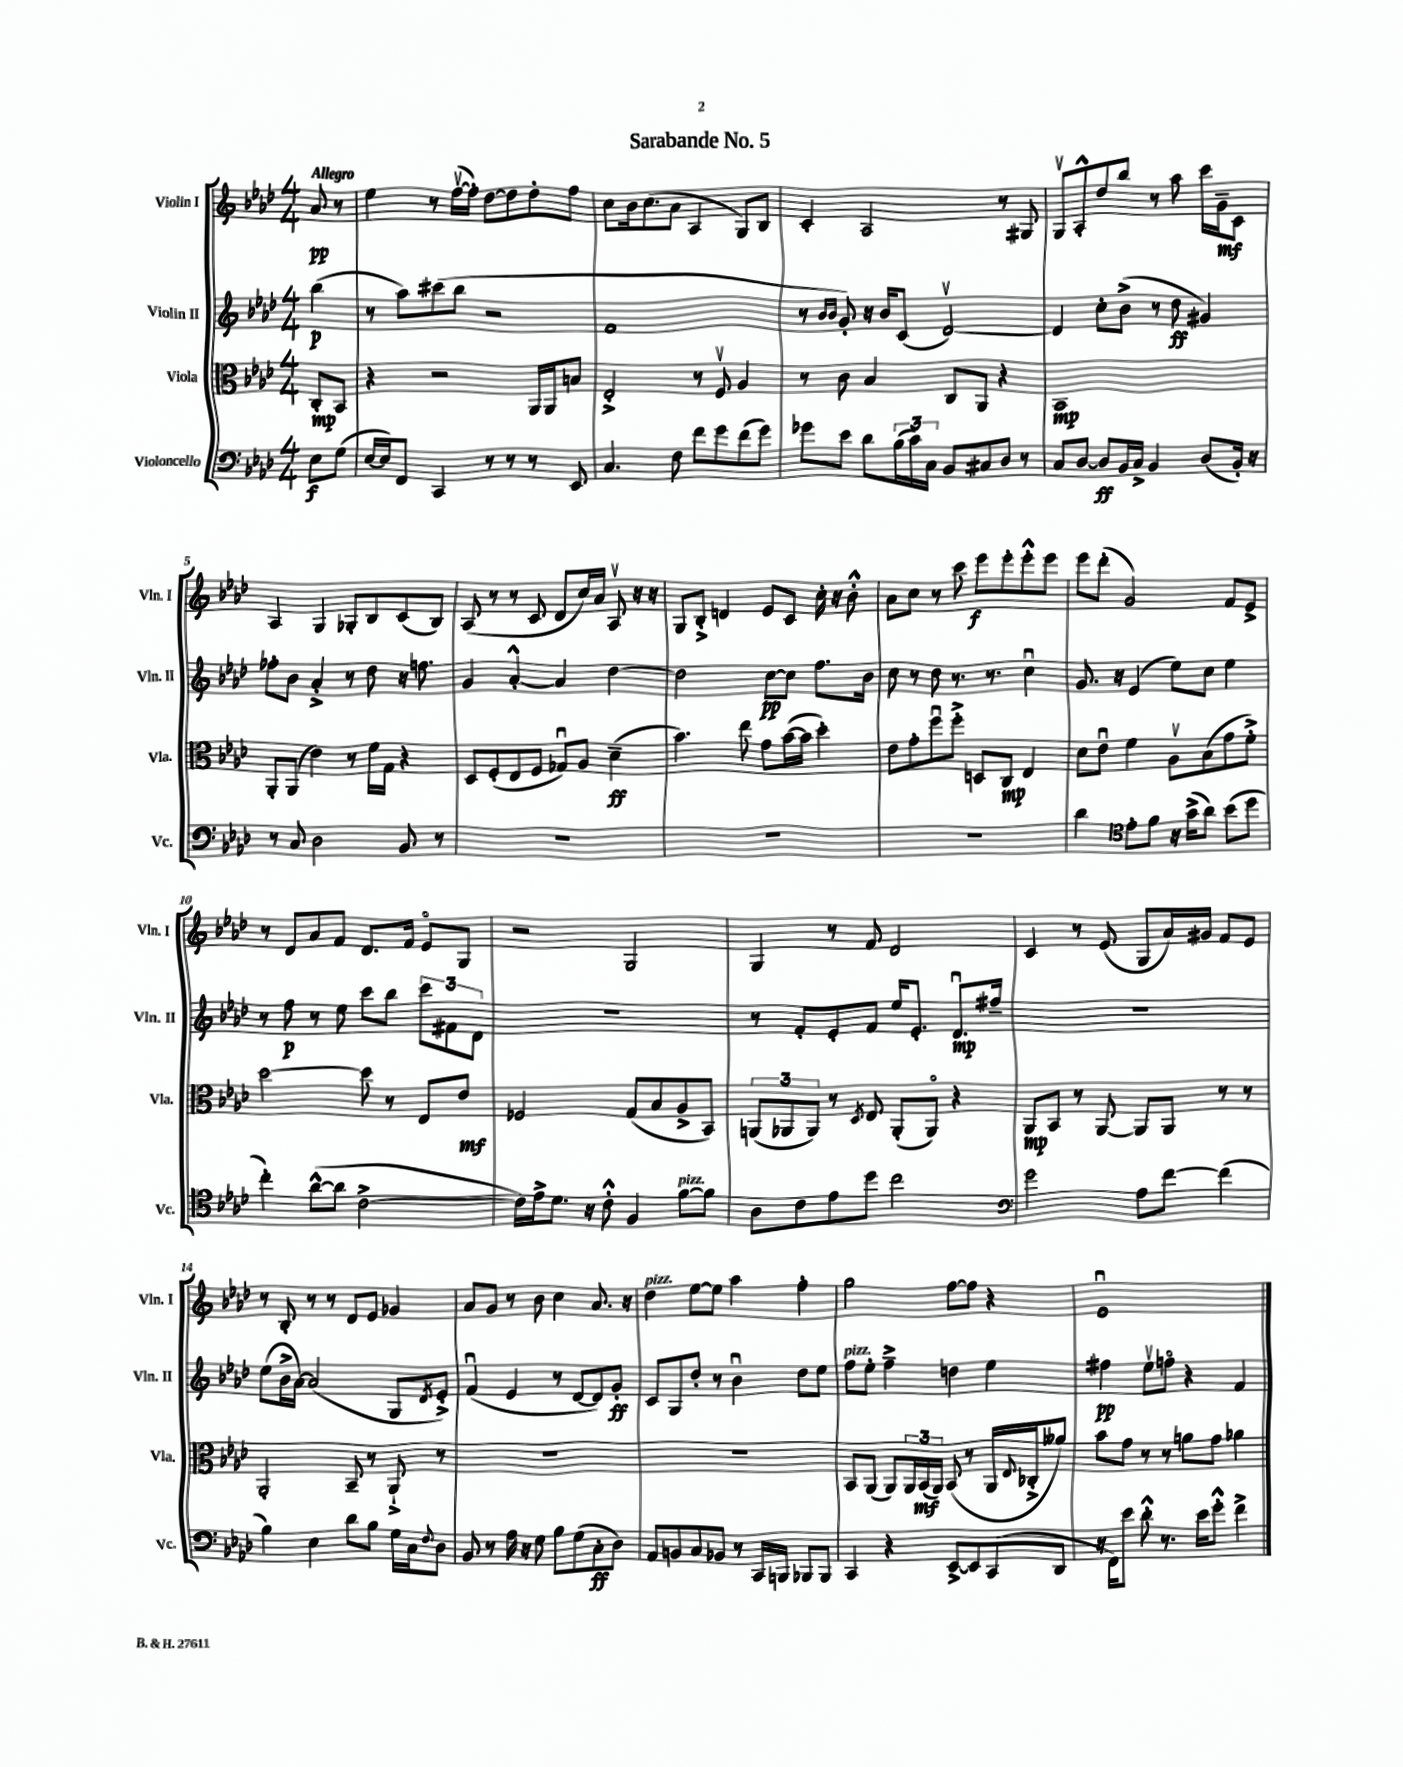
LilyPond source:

\header { title = "Sarabande No. 5" }
<<
\new StaffGroup <<
\new Staff = "s0" \with { instrumentName = "Violin I" shortInstrumentName = "Vln. I" } {
    \clef treble \key aes \major \numericTimeSignature \time 4/4 \partial 4 \tempo "Allegro"
    aes'8\pp r8 |
    ees''4 r8 f''16~\upbow( f''16-.) des''8~ des''8 des''8-. f''8 |
    c''8 bes'16 c''8.( aes'8 aes4 g8) bes8 |
    c'4-. aes2 r8 gis8 |
    g8\upbow aes8-.-^ des''8 bes''8 r8 aes''8 c'''16 g'16--\mf c'8 |
    aes4 g4 ges8-. bes8 c'8( bes8) |
    aes8( r8 r8 c'8 des'8 c''16) aes'16 aes8\upbow r16 r16 |
    g8 bes8-.-> d'4 ees'8 c'8 c''16-. r16 bes'8-.-^ |
    aes'8 c''8 r8 c'''8 ees'''8\f ees'''8-. ees'''8-.-^ ees'''8 |
    ees'''8 des'''8-.( g'2) f'8 ees'8-> |
    r8 des'8 aes'8 f'8 des'8. f'16 ees'8\flageolet g8 |
    r2 g2 |
    g4 r8 f'8 des'2 |
    c'4 r8 ees'8( g8 aes'16) gis'16 f'8 ees'8 |
    r8 bes8-. r8 r8 des'8 ees'8 ges'4 |
    aes'8 g'8 r8 bes'8 c''4 aes'8. r16 |
    des''4^\markup { \italic "pizz." } ees''8~ ees''8 aes''4 f''4-. |
    g''2 f''8~ f''8 r4 |
    ees'1\downbow \bar "|." |
}
\new Staff = "s1" \with { instrumentName = "Violin II" shortInstrumentName = "Vln. II" } {
    \clef treble \key aes \major \numericTimeSignature \time 4/4 \partial 4
    bes''4\p( |
    r8 aes''8) cis'''8( bes''8 r2 |
    f'1 |
    r8 \grace { bes'16 bes'16 } g'8-.) r16 bes'16 c'8( des'2~\upbow) |
    des'4 c''8-. bes'8->( r8 des''8\ff gis'4) |
    fes''8-. bes'8 aes'4-.-> r8 des''8 r16 f''8. |
    g'4 aes'4~-.-^ aes'4 des''4~ |
    des''2 c''8~\pp c''8 f''8. bes'16 |
    c''8 r8 des''8 r8. r8. c''4\downbow |
    g'8. r16 ees'4( ees''8) c''8 ees''4 |
    r8 f''8\p r8 ees''8 c'''8 bes''8 \tuplet 3/2 { c'''8 fis'8 des'8 } |
    R1 |
    r8 f'8-. ees'8-. f'8 ees''16 ees'8.-. des'8.\downbow\mp fis''16-- |
    R1 |
    ees''8( bes'16-> aes'16~) aes'2( g8 \acciaccatura { des'8 } ees'8-.->) |
    f'4\downbow( ees'4 r8 des'8~ des'8) g'8-.\ff |
    c'8 g8 des''8-. r8 bes'4\downbow des''8 ees''8 |
    f''8^\markup { \italic "pizz." } ees''8-. f''4---> d''4 ees''4 |
    fis''4\pp ees''8\upbow f''8\flageolet r4 f'4 \bar "|." |
}
\new Staff = "s2" \with { instrumentName = "Viola" shortInstrumentName = "Vla." } {
    \clef alto \key aes \major \numericTimeSignature \time 4/4 \partial 4
    c8-.\mp bes,8 |
    r4 r2 aes,16 aes,16 b8 |
    ees2-.-> r8 f8\upbow aes4 |
    r8 c'8 bes4 c8 aes,8 r4 |
    bes,1\mp |
    aes,8-. aes,8( ees'4) r8 f'16 g16 r4 |
    des8 f8-.( ees8 f8 ges8\downbow) aes8 des'4--\ff( |
    bes'4.) ees''8 g'8 bes'16~( bes'16 des''4-.) |
    ees'8 g'8-. f''8\downbow f''8-.-> d8 c8\mp ees4 |
    des'8 ees'8\downbow f'4 aes8\upbow bes8( g'8 f'8-.->) |
    des''2~ des''8 r8 ees8 ees'8\mf |
    fes2 g8( bes8 aes8-> bes,8) |
    \tuplet 3/2 { a,8( aes,8 aes,8) } r8 \acciaccatura { des8 } ees8 aes,8-.( aes,8\flageolet) r4 |
    aes,8\mp bes,8 r8 aes,8~ aes,8 aes,8 r8 r8 |
    aes,2-. bes,8-- r8 aes,8-!-> r8 |
    R1 |
    R1 |
    bes,8 aes,8( aes,8) \tuplet 3/2 { aes,16 bes,16\mf( aes,16) } bes,8( r8 aes,16 \appoggiatura { ees8 } ces16-.-> aeses'8) |
    bes'8 g'8 r8 r8 a'8 g'8 aes'4 \bar "|." |
}
\new Staff = "s3" \with { instrumentName = "Violoncello" shortInstrumentName = "Vc." } {
    \clef bass \key aes \major \numericTimeSignature \time 4/4 \partial 4
    ees8\f g8( |
    ees16~ ees16) f,8 c,4 r8 r8 r8 ees,8 |
    c4. f8 f'8 g'8 f'8( g'8) |
    ges'8 ees'8 des'8 \tuplet 3/2 { bes16( c'16) c16 } bes,8 cis8 des8 r8 |
    c8 des8~ des8\ff bes,16 c16-> bes,4 des8( bes,16-.) r16 |
    r8 c8 des2 bes,8 r8 |
    R1 |
    R1 |
    R1 |
    des'4 \clef tenor ees'8-. f'8 r16 g'16->( aes'8) bes'8( des''8 |
    c''4-.) aes'8~-^( aes'8 c'2~-> |
    c'16) ees'16-> des'8. r16 c'8-.-^ f4 f'8~^\markup { \italic "pizz." } f'8 |
    aes8 c'8 ees'8 des''8 c''2 |
    \clef bass g'2 aes8 f'8~ f'4( |
    bes4) ees4 des'8 bes8 g16 c16 \appoggiatura { f8 } des8 |
    bes,8 r8 aes16 r16 g8 bes8 g8( c8-.\ff des8) |
    aes,8 b,8 c8 bes,8 r8 c,16 b,,16 bes,,8 bes,,8 |
    c,4 r4 ees,8~-> ees,8 c,8( des,8 |
    r16 f,16) ees'8 des'8-.-^ r8. ees'16 g'8-.-^ f'4-> \bar "|." |
}
>>
>>
